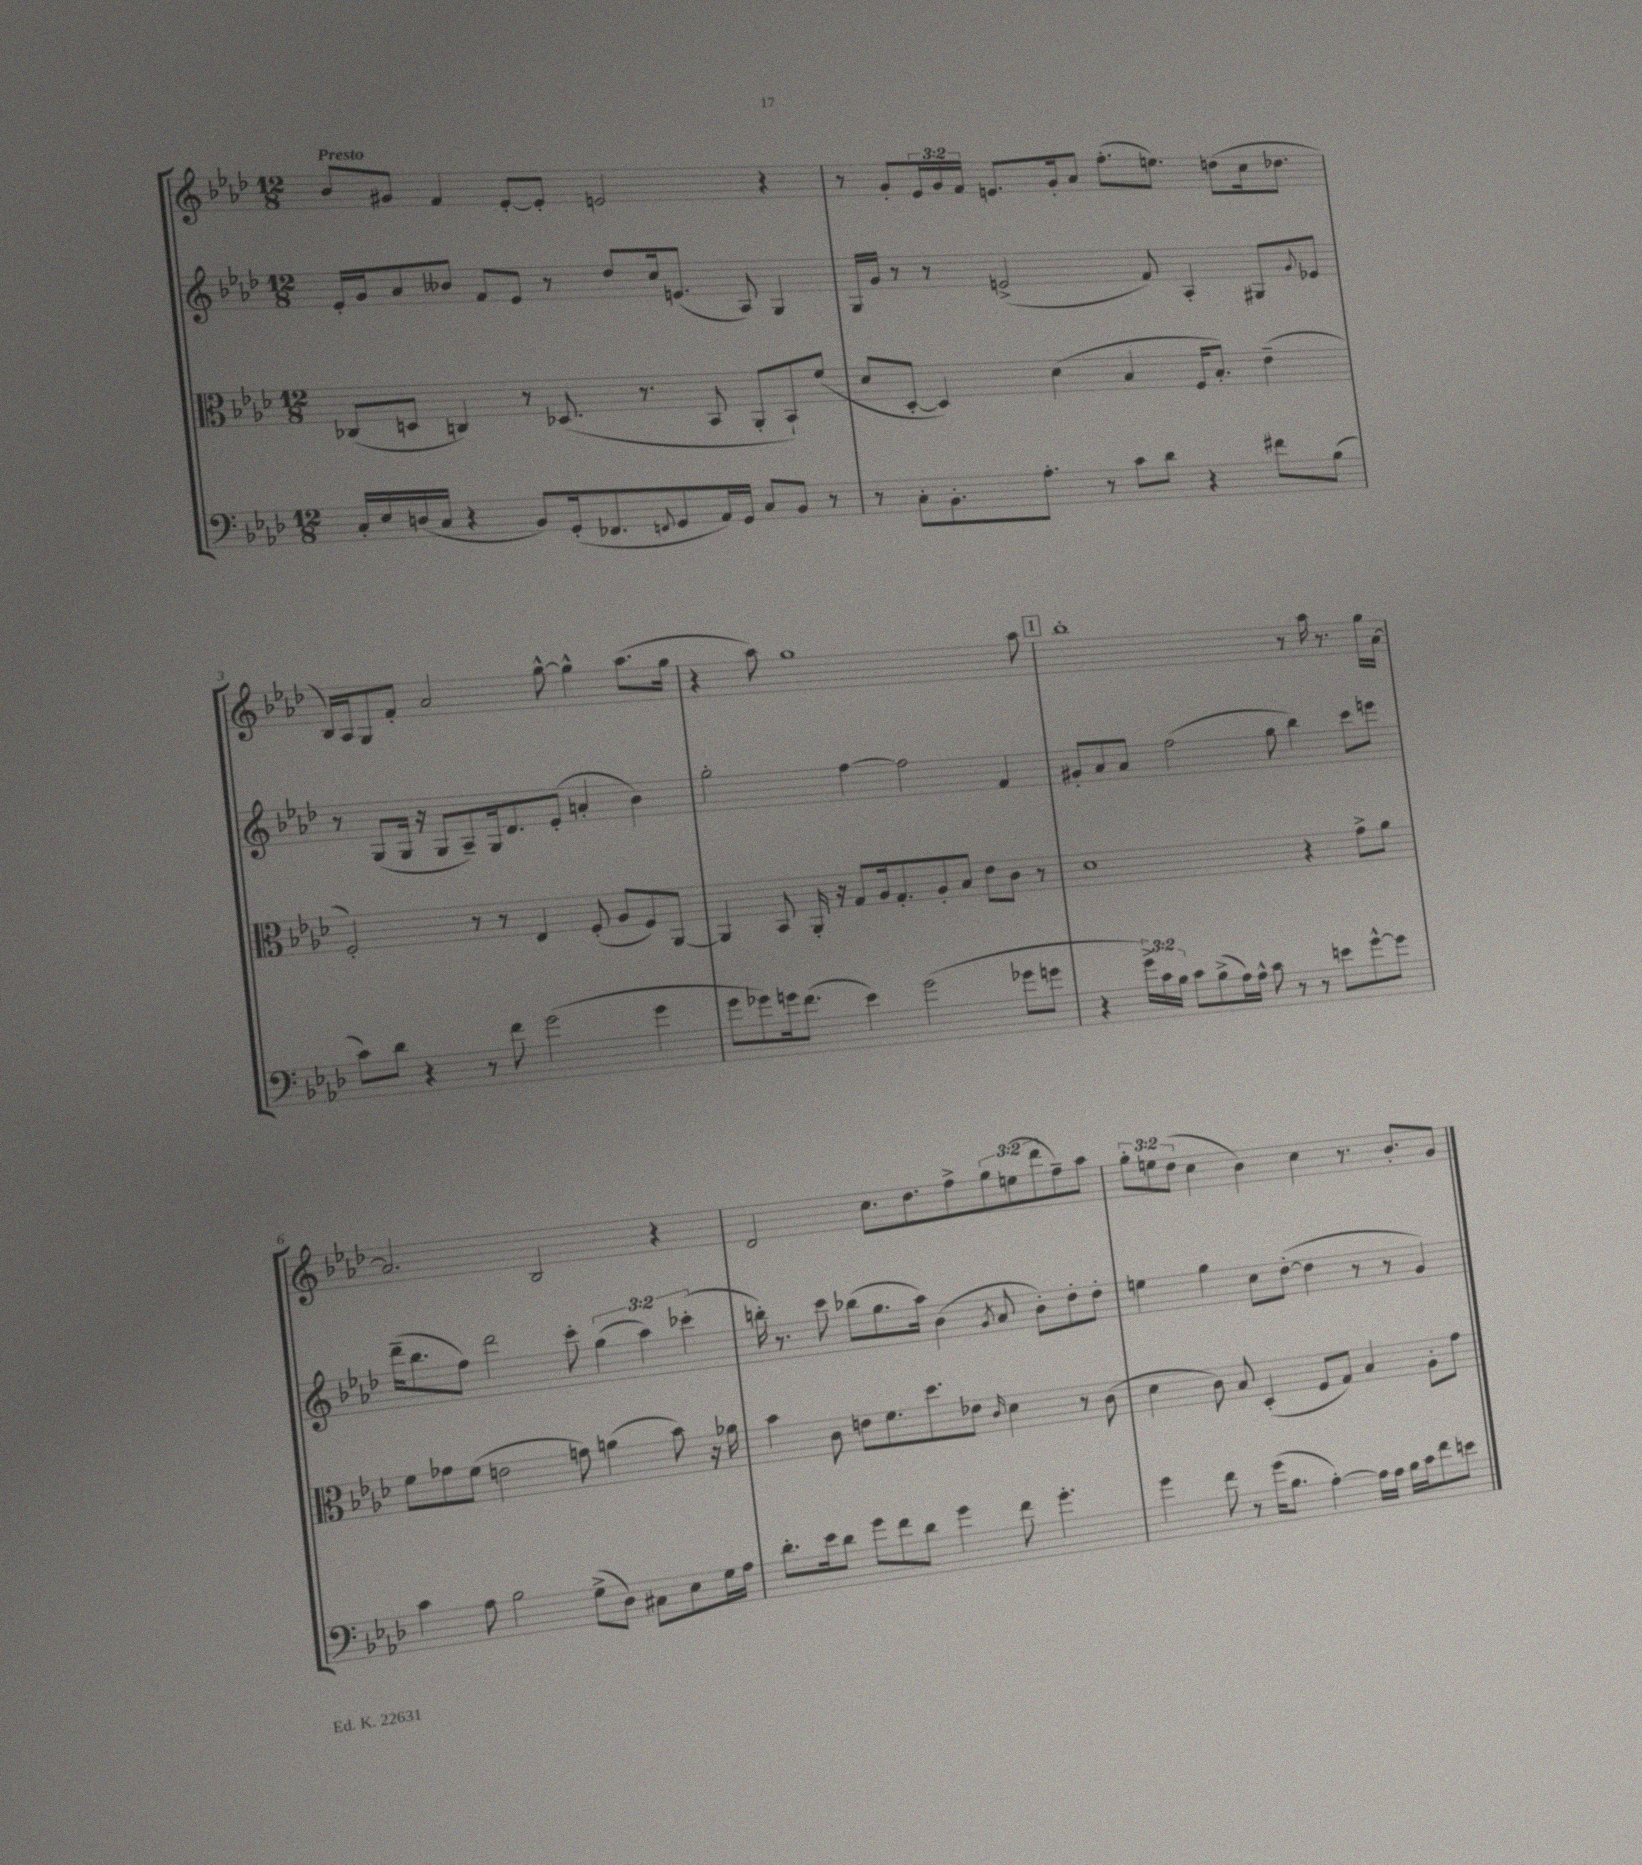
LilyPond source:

<<
\new StaffGroup <<
\new Staff = "s0" {
    \clef treble \key aes \major \numericTimeSignature \time 12/8 \override Staff.TupletNumber.text = #tuplet-number::calc-fraction-text \tempo "Presto"
    bes'8 gis'8 f'4 ees'8~-. ees'8-. e'2 r4 |
    r8 g'8-. \tuplet 3/2 { ees'16 g'16 f'16 } e'8. g'16-. aes'8 f''8.-.( e''8.) d''8( c''16 des''8. |
    bes16) aes16 g8 f'8-. aes'2 g''8~-^ g''4-^ aes''8.( g''16 |
    r4 aes''8) g''1 aes''8 |
    \mark \markup { \box "1" } bes''1-. r8 aes''16 r8. g''16 aes'16~ |
    aes'2. bes2 r4 |
    des'2 c''8. des''8. f''8-> \tuplet 3/2 { g''8 e''8( des'''8 } f''8--) aes''8 |
    \tuplet 3/2 { g''8-. e''8 des''8( } c''4 bes'4) c''4 r8. bes'8.-. g'8 \bar "|." |
}
\new Staff = "s1" {
    \clef treble \key aes \major \numericTimeSignature \time 12/8 \override Staff.TupletNumber.text = #tuplet-number::calc-fraction-text
    ees'16-. g'16 aes'8 beses'8 f'8 ees'8 r8 des''8 c''16 e'8.( aes8) g4 |
    g16 g'16 r8 r8 e'2->( f'8) aes4-. gis8 \appoggiatura { g'8 } ees'8 |
    r8 g8( g16 r16 g8 aes8--) g16 des'8. ees'8-.( a'4-. bes'4) |
    g''2-. f''4~ f''2 f'4 |
    \mark \markup { \box "1" } gis'8-. aes'8 aes'8 f''2( g''8 bes''4) c'''8 e'''8 |
    des'''16--( bes''8. f''8) des'''2 c'''8-. \tuplet 3/2 { g''4( aes''4) ces'''4-.( } |
    b''16-.) r8. c'''8 bes''8( g''8. aes''16) bes'4( \acciaccatura { g'8 } aes'8 bes'8-.) des''8-. des''8-. |
    e''4 g''4 c''8 des''8~-.( des''4 r8 r8 g'4) \bar "|." |
}
\new Staff = "s2" {
    \clef alto \key aes \major \numericTimeSignature \time 12/8
    ces8( d8 c4) r8 des8.( r8. bes,8 aes,8-. bes,8-!) f'8( |
    des'8 des8~-. des4) des'4( bes4 f16 bes8.-.) ees'4--( |
    f2-.) r8 r8 ees4 f8-.( aes8 f8) aes,8~ |
    aes,4 bes,8 aes,16-. r16 g8 aes16 g8.-. aes8-. bes8 ees'8 c'8 r8 |
    \mark \markup { \box "1" } des'1 r4 g'8-> aes'8 |
    f'8 ges'8 f'8( e'2 g'8) a'4( bes'8) r16 aes'16 |
    bes'4 c'8 e'8 f'8. des''8. ees'8 \grace { c'16 } des'4 r8 c'8( |
    des'4 c'8) bes8 des4-.( f8 g8) bes4 aes8-. g'8 \bar "|." |
}
\new Staff = "s3" {
    \clef bass \key aes \major \numericTimeSignature \time 12/8 \override Staff.TupletNumber.text = #tuplet-number::calc-fraction-text
    c16-. ees16 d16( c16 r4 bes,8) g,16-.( fes,8. \appoggiatura { f,8 } g,8 aes,16) g,16 c8 bes,8 r8 |
    r8 c8-. bes,8.-. aes8.-. r8 c'8 des'8 r4 fis'8 bes8( |
    c'8) des'8 r4 r8 f'8 g'2( g'4 |
    g'8 ges'8) g'16 f'8.( ees'4) g'2( ges'8 g'8 |
    \mark \markup { \box "1" } r4 \tuplet 3/2 { g'16->) c'16 bes16 } c'8 bes8->( aes16) aes16-^ c'8 r8 r8 e'8 g'8~-^ g'8 |
    c'4 aes8 bes2 g8->( des8) cis8 ees8 g16 aes16 |
    des'8.-. ees'16 des'8 g'8 f'8 des'8 g'4 f'8 g'4.-. |
    g'4 f'8 r8 g'16( bes8. aes4~-.) aes16 aes16 bes16 c'16 f'8 e'8 \bar "|." |
}
>>
>>
